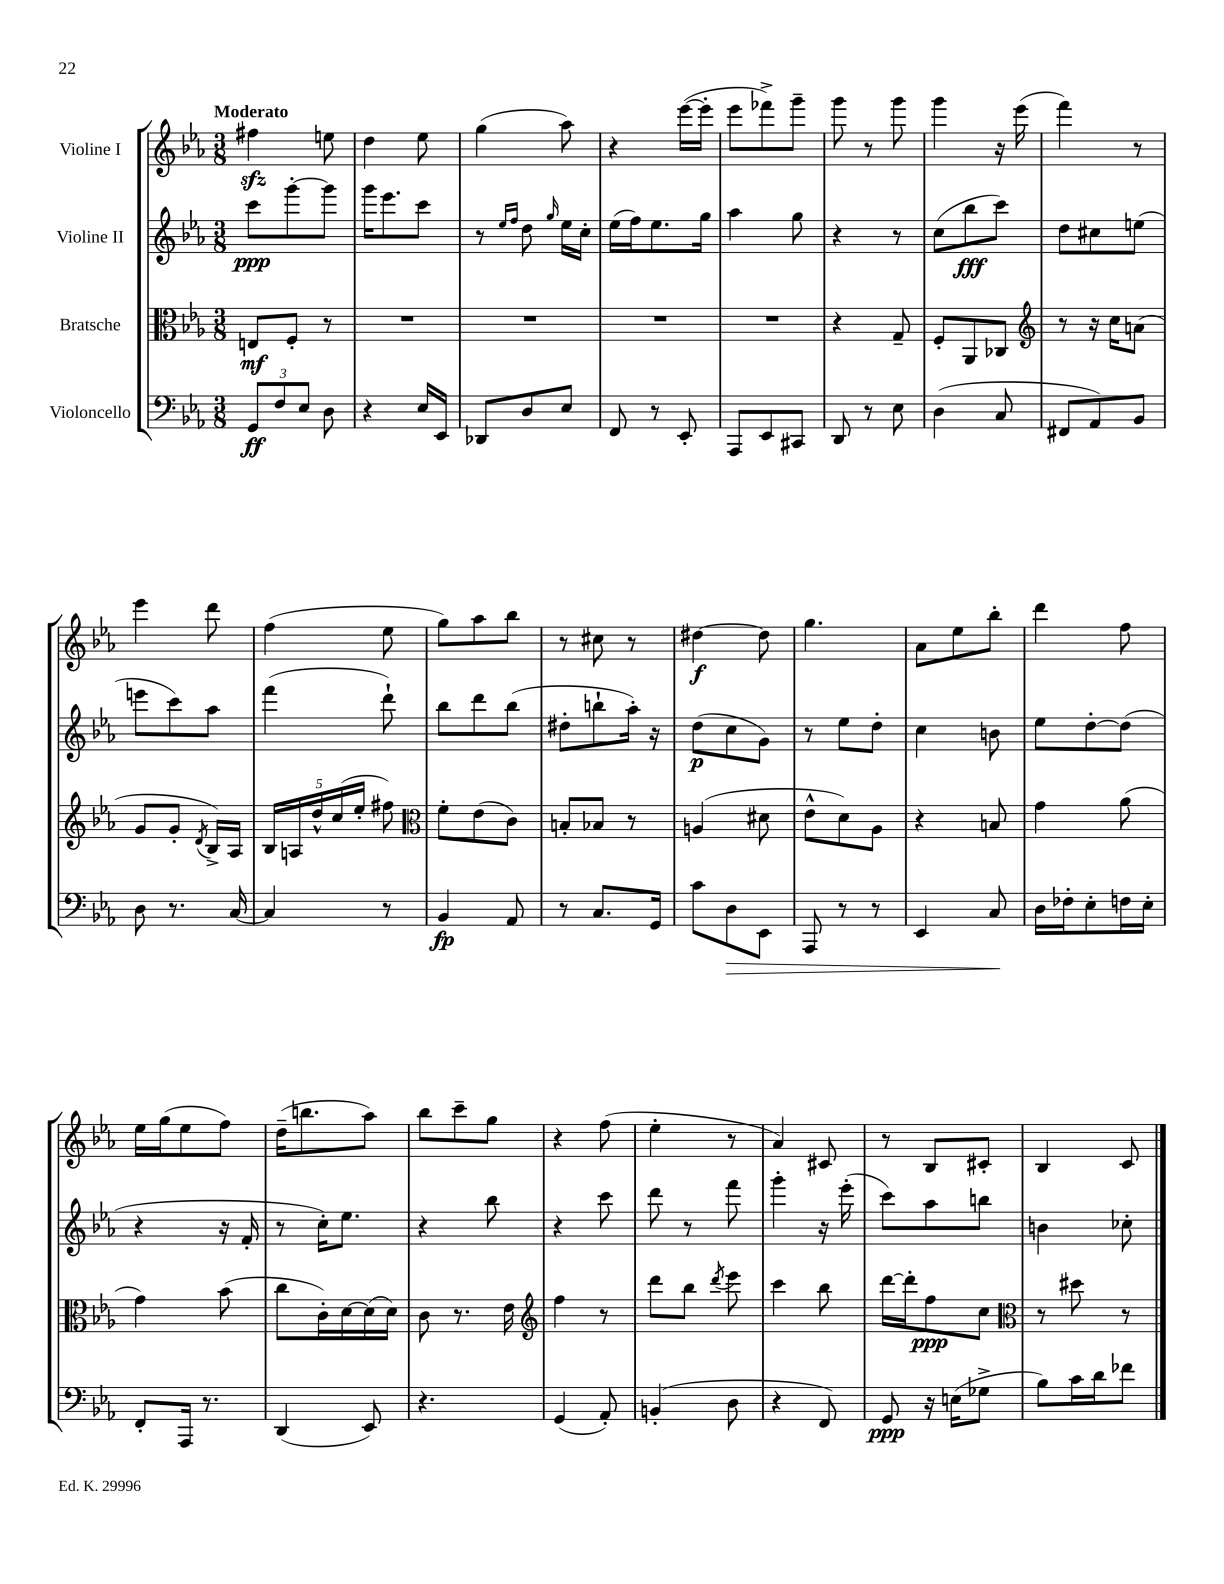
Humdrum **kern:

**kern	**kern	**kern	**kern
*staff4	*staff3	*staff2	*staff1
*clefF4	*clefC3	*clefG2	*clefG2
*k[b-e-a-]	*k[b-e-a-]	*k[b-e-a-]	*k[b-e-a-]
*M3/8	*M3/8	*M3/8	*M3/8
12GG	8E	8ccc	4ff#
12F	.	.	.
.	8F'	[8ggg'	.
12E-	.	.	.
8D	8r	8ggg]	8ee
=	=	=	=
4r	4.r	16ggg	4dd
.	.	8.eee-	.
16E-	.	8ccc	8ee-
16EE-	.	.	.
=	=	=	=
8DD-	4.r	8r	(4gg
.	.	16qqee-	.
.	.	16qqff	.
8D	.	8dd	.
.	.	16qqgg	.
8E-	.	16ee-	8aa-)
.	.	16cc'	.
=	=	=	=
8FF	4.r	(16ee-	4r
.	.	16ff)	.
8r	.	8.ee-	.
8EE-'	.	.	([16eee-
.	.	16gg	16eee-']
=	=	=	=
8AAA-	4.r	4aa-	8eee-
8EE-	.	.	8fff-^)
8CC#	.	8gg	8ggg~
=	=	=	=
8DD	4r	4r	8ggg
8r	.	.	8r
8E-	8G~	8r	8ggg
=	=	=	=
(4D	8F'	(8cc	4ggg
.	8AA-	8bb-	.
8C	8C-	8ccc)	16r
.	.	.	(16eee-
=	=	=	=
*	*clefG2	*	*
8FF#	8r	8dd	4fff)
8AA-)	16r	8cc#	.
.	16cc	.	.
8BB-	(8a	(8ee	8r
=	=	=	=
8D	8g	8eee	4eee-
8.r	8g'	8ccc)	.
.	8qd	.	.
.	16B-^)	8aa-	8ddd
[16C	16A-	.	.
=	=	=	=
4C]	20B-	(4fff	(4ff
.	20A	.	.
.	20dd^^	.	.
.	(20cc	.	.
.	20ee-'	.	.
8r	8ff#)	8ddd`)	8ee-
=	=	=	=
*	*clefC3	*	*
4BB-	8f'	8bb-	8gg)
.	(8e-	8ddd	8aa-
8AA-	8c)	(8bb-	8bb-
=	=	=	=
8r	8B'	8dd#'	8r
8.C	8B-	8bb`	8cc#
.	8r	16aa-')	8r
16GG	.	16r	.
=	=	=	=
8c	(4A	(8dd	[4dd#
8D	.	8cc	.
8EE-	8d#	8g)	8dd#]
=	=	=	=
8AAA-	8e-^^	8r	4.gg
8r	8d)	8ee-	.
8r	8A-	8dd'	.
=	=	=	=
4EE-	4r	4cc	8a-
.	.	.	8ee-
8C	8B	8b	8bb-'
=	=	=	=
16D	4g	8ee-	4ddd
16F-'	.	.	.
8E-'	.	[8dd'	.
16F	(8a-	(8dd]	8ff
16E-'	.	.	.
=	=	=	=
8FF'	4g)	4r	16ee-
.	.	.	(16gg
16AAA-	.	.	8ee-
8.r	.	.	.
.	(8b-	16r	8ff)
.	.	16f'	.
=	=	=	=
(4DD	8cc	8r	(16dd~
.	.	.	8.bb
.	16c')	16cc')	.
.	[16d	8.ee-	.
8EE-)	(16d]	.	8aa-)
.	16d)	.	.
=	=	=	=
4.r	8c	4r	8bb-
.	8.r	.	8ccc~
.	.	8bb-	8gg
.	16e-	.	.
=	=	=	=
*	*clefG2	*	*
(4GG	4ff	4r	4r
8AA-')	8r	8ccc	(8ff
=	=	=	=
(4BB'	8ddd	8ddd	4ee-'
.	8bb-	8r	.
.	8qddd	.	.
8D	8eee-	8fff	8r
=	=	=	=
4r	4ccc	4ggg'	4a-)
8FF)	8bb-	16r	8c#
.	.	(16eee-'	.
=	=	=	=
8GG	[16ddd	8ccc)	8r
.	16ddd']	.	.
16r	8ff	8aa-	8B-
(16E	.	.	.
8G-^	8cc	8bb	8c#'
=	=	=	=
*	*clefC3	*	*
8B-)	8r	4b	4B-
16c	8dd#	.	.
16d	.	.	.
8f-	8r	8cc-'	8c
==	==	==	==
*-	*-	*-	*-
